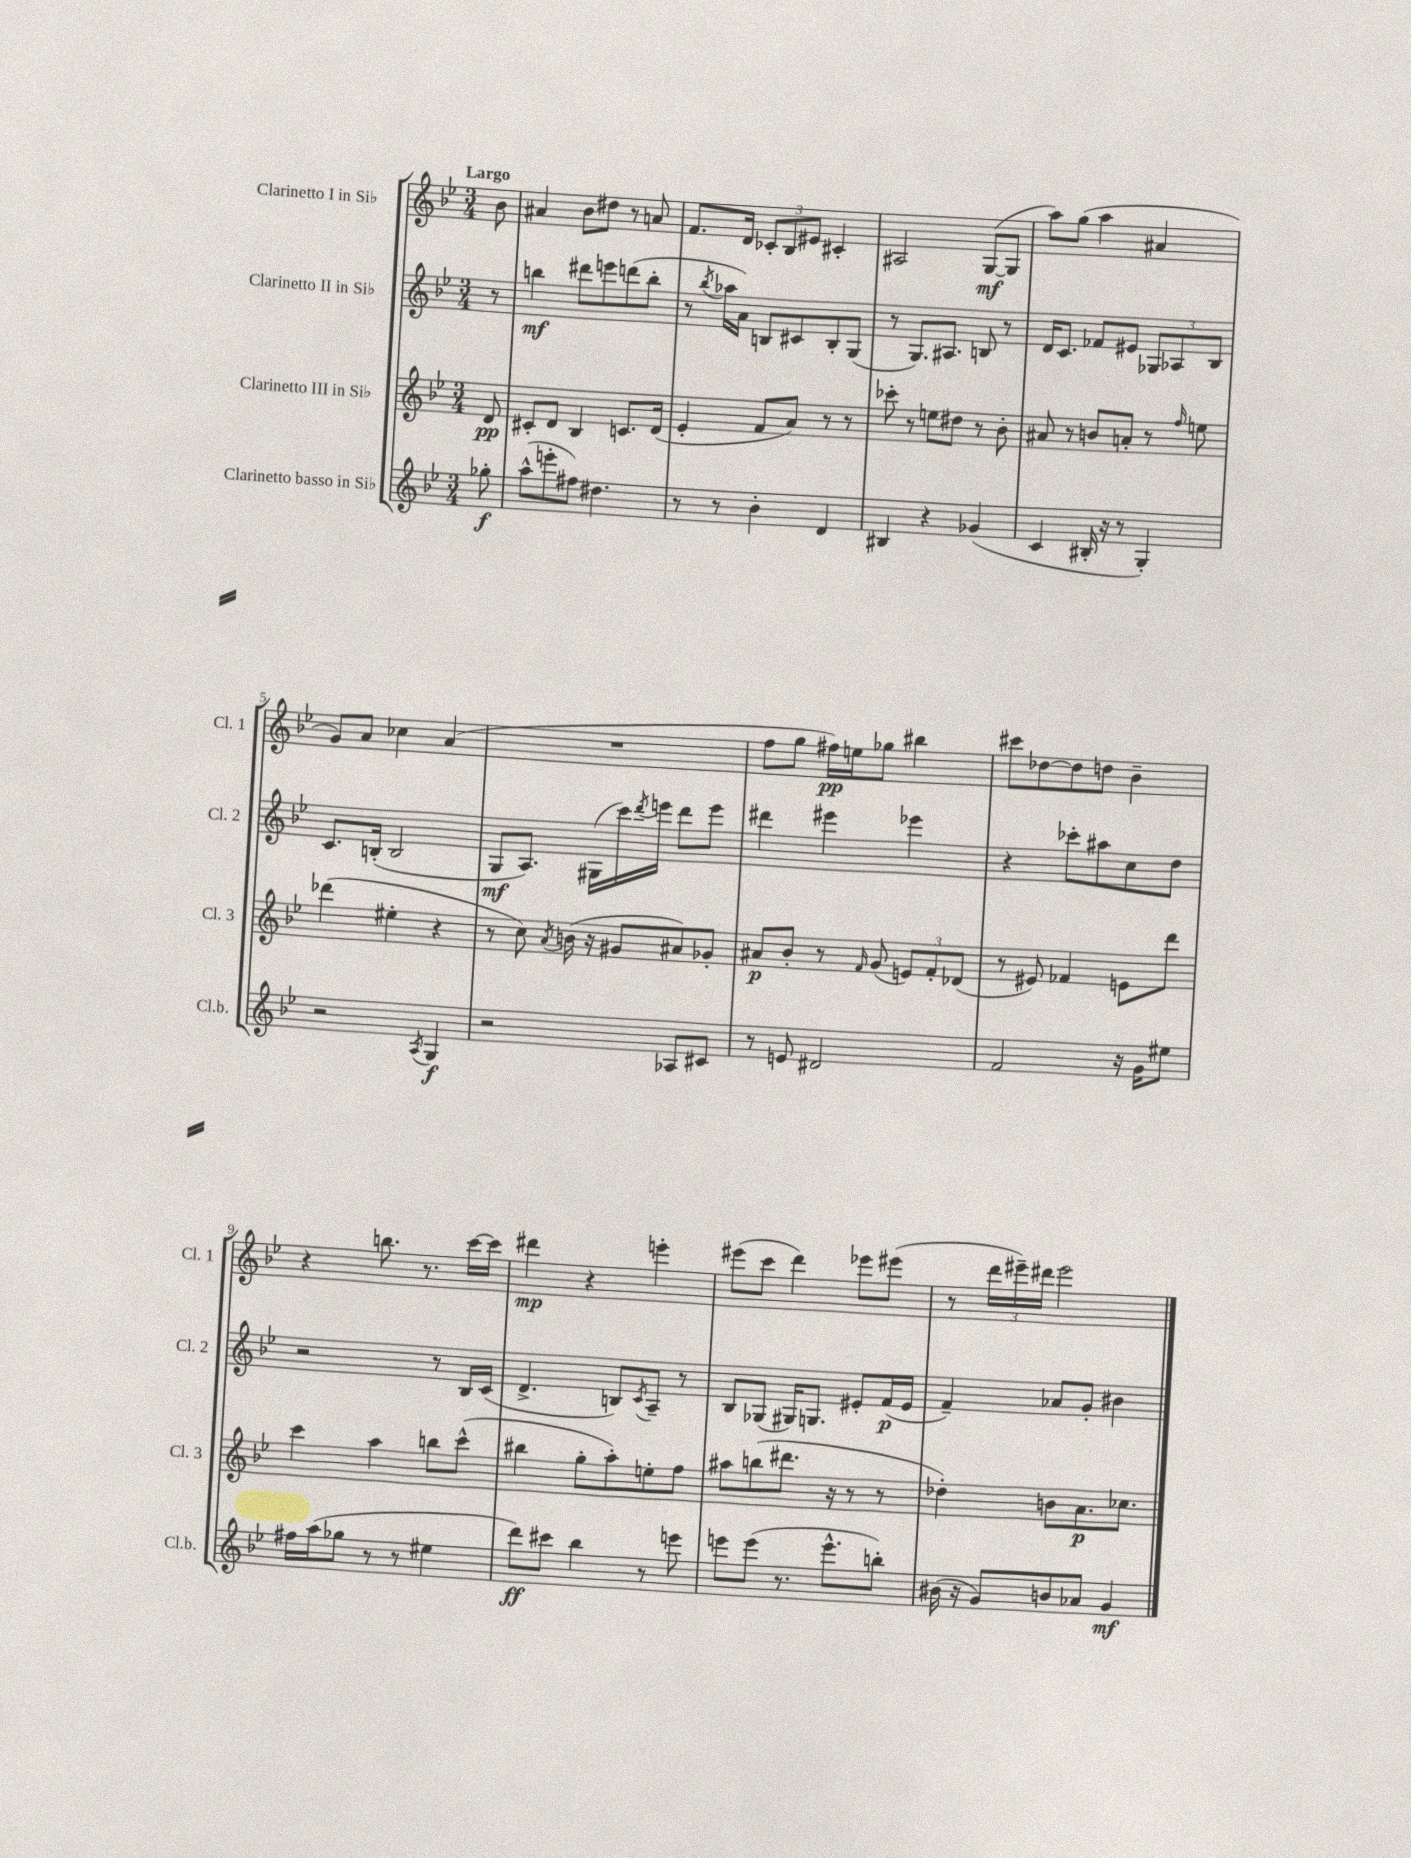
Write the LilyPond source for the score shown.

<<
\new StaffGroup <<
\new Staff = "s0" \with { instrumentName = "Clarinetto I in Sib" shortInstrumentName = "Cl. 1" } {
    \clef treble \key bes \major \numericTimeSignature \time 3/4 \partial 8 \tempo "Largo"
    bes'8 |
    ais'4 bes'8 dis''8 r8 a'8 |
    f'8. d'16 \tuplet 3/2 { ces'8-. bes8 eis'8 } cis'4-. |
    ais2 g8~\mf( g8 |
    a''8) g''8( a''4 ais'4 |
    g'8) a'8 ces''4 a'4( |
    R2. |
    f''8 g''8 fis''16\pp) e''16 ges''8 bis''4 |
    cis'''8 des''8~ des''8 d''8 bes'4-- |
    r4 b''8. r8. c'''16~ c'''16 |
    dis'''4\mp r4 e'''4-. |
    eis'''8( c'''8 d'''4) ees'''8 eis'''8( |
    r8 \tuplet 3/2 { d'''16 eis'''16--) dis'''16 } eis'''2 \bar "|." |
}
\new Staff = "s1" \with { instrumentName = "Clarinetto II in Sib" shortInstrumentName = "Cl. 2" } {
    \clef treble \key bes \major \numericTimeSignature \time 3/4 \partial 8
    r8 |
    b''4\mf dis'''8 e'''8 d'''8( b''8-. |
    r8 \acciaccatura { bes''8 } aes''16 a'16) b8 cis'8 b8-. g8( |
    r8 g8.) ais8. b8 r8 |
    d'16 c'8. fes'8 eis'8 \tuplet 3/2 { ges8 aes8 bes8 } |
    c'8. b16-.( b2 |
    g8\mf a8.) gis16( c'''16) \acciaccatura { d'''8 } e'''16 d'''8 e'''8 |
    dis'''4 eis'''4 ees'''4 |
    r4 ces'''8-. ais''8 c''8 d''8 |
    r2 r8 bes16 c'16( |
    d'4.-> b8) \acciaccatura { c'8 } a8-- r8 |
    bes8 ges8( gis16) g8. eis'8-. f'16\p( eis'16 |
    f'4--) aes'8 g'8-. bis'4 \bar "|." |
}
\new Staff = "s2" \with { instrumentName = "Clarinetto III in Sib" shortInstrumentName = "Cl. 3" } {
    \clef treble \key bes \major \numericTimeSignature \time 3/4 \partial 8
    d'8\pp |
    cis'8-. d'8 bes4 c'8. d'16( |
    ees'4-. f'8 a'8) r8 r8 |
    ces'''8-. r8 e''8 dis''8 r8 bes'8-. |
    ais'8 r8 b'8 a'8-. r8 \grace { f''16 } e''8 |
    des'''4( eis''4-. r4 |
    r8 c''8) \acciaccatura { a'8 } b'16( r16 gis'8 ais'8) ges'8-. |
    ais'8\p bes'8-. r8 \grace { f'16 } g'8( \tuplet 3/2 { e'8) f'8-. des'8( } |
    r8 eis'8) fes'4 e'8 d'''8 |
    c'''4 a''4 b''8 c'''8-^( |
    bis''4 g''8-. a''8-.) e''8-. f''8 |
    ais''8 b''8( dis'''8. r16 r8 r8 |
    des''4-.) b'8 a'8.\p ces''8. \bar "|." |
}
\new Staff = "s3" \with { instrumentName = "Clarinetto basso in Sib" shortInstrumentName = "Cl.b." } {
    \clef treble \key bes \major \numericTimeSignature \time 3/4 \partial 8
    ges''8-.\f |
    a''8-^( e'''8-. fis''8) dis''4. |
    r8 r8 bes'4-. d'4 |
    bis4 r4 ges'4( |
    c'4 bis16-. r16 r8 g4-.) |
    r2 \acciaccatura { a8 } g4\f |
    r2 aes8 cis'8 |
    r8 e'8 dis'2 |
    f'2 r16 g'16 eis''8 |
    fis''16 a''16( ges''8 r8 r8 eis''4 |
    d'''8\ff) cis'''8 bes''4 r8 e'''8 |
    e'''8 e'''8( r8. e'''8.-^ b''8-.) |
    bis'16( r16 g'8) b'8 aes'8 g'4\mf \bar "|." |
}
>>
>>
